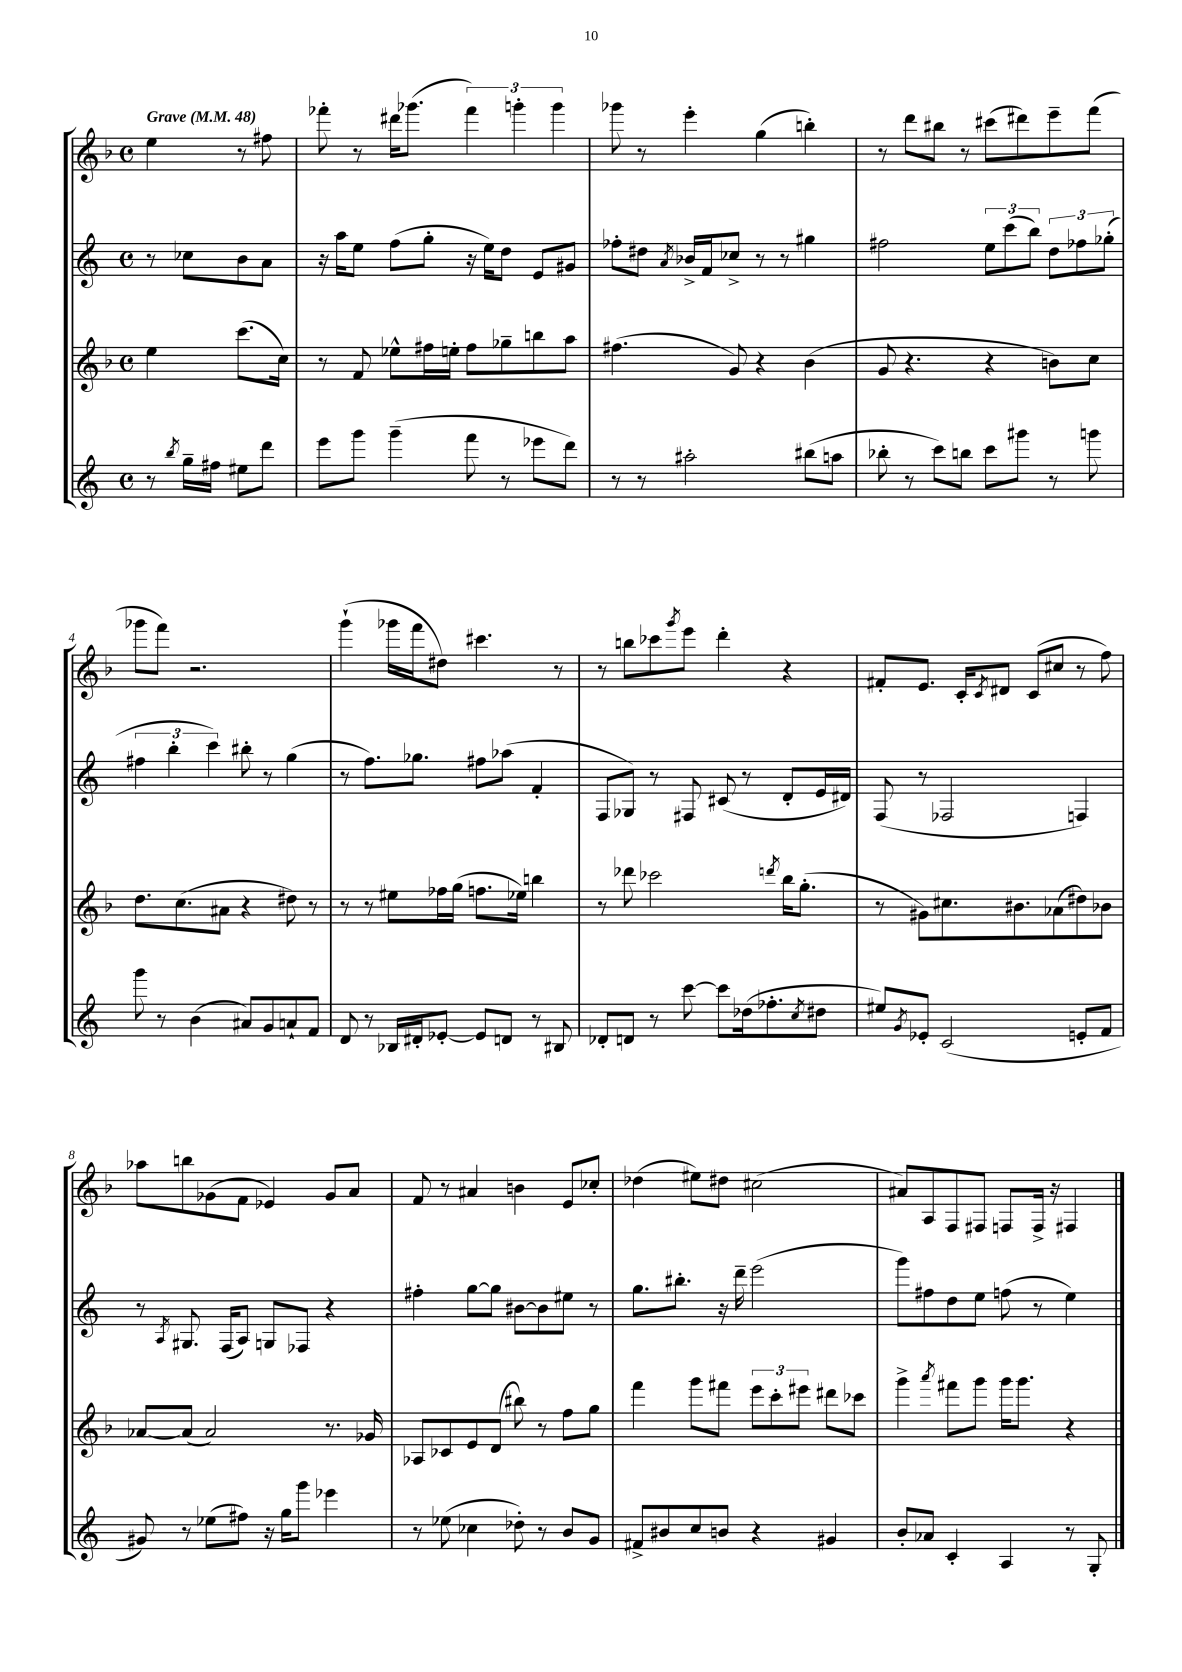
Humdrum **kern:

**kern	**kern	**kern	**kern
*staff4	*staff3	*staff2	*staff1
*clefG2	*clefG2	*clefG2	*clefG2
*k[]	*k[b-]	*k[]	*k[b-]
*M4/4	*M4/4	*M4/4	*M4/4
*met(c)	*met(c)	*met(c)	*met(c)
*MM48	*MM48	*MM48	*MM48
8r	4ee	8r	4ee
8qbb	.	.	.
16gg~	.	8cc-	.
16ff#	.	.	.
8ee#	(8.ccc	8b	8r
8ddd	.	8a	8ff#
.	16cc)	.	.
=	=	=	=
8eee	8r	16r	8fff-'
.	.	16aa	.
8ggg	8f	8ee	8r
(4ggg~	8ee-^^	(8ff	16ddd#
.	.	.	(8.ggg-
.	16ff#	8gg'	.
.	16ee'	.	.
8fff	8ff#	16r	6fff-)
.	.	16ee)	.
8r	8gg-~	8dd	.
.	.	.	6ggg'
8eee-	8bb	8e	.
.	.	.	6ggg
8ddd)	8aa	8g#	.
=	=	=	=
8r	(4.ff#	8ff-'	8ggg-
8r	.	8dd#	8r
.	.	8qa	.
2aa#'	.	16b-^	4eee'
.	.	16f	.
.	8g)	8cc-^	.
.	4r	8r	(4gg
.	.	8r	.
(8bb#	(4b-	4gg#	4bb')
8aa	.	.	.
=	=	=	=
8bb-'	8g	2ff#	8r
8r	4.r	.	8ddd
8ccc)	.	.	8bb#
8bb	.	.	8r
8ccc	4r	12ee	(8ccc#
.	.	(12ccc	.
8ggg#	.	.	8ddd#)
.	.	12bb)	.
8r	8b)	12dd	8eee~
.	.	12ff-	.
8ggg	8cc	.	(8fff
.	.	(12gg-'	.
=	=	=	=
8ggg	8.dd	6ff#	8ggg-
8r	.	.	8fff)
.	.	6bb'	.
.	(8.cc	.	.
(4b	.	.	2.r
.	.	6ccc)	.
.	8a#	.	.
8a#)	4r	8bb#'	.
8g	.	8r	.
8a`	8dd#)	(4gg	.
8f	8r	.	.
=	=	=	=
8d	8r	8r	(4ggg`
8r	8r	8.ff)	.
16B-	8ee#	.	16ggg-
16d#'	.	8.gg-	16fff
[8e-'	16ff-	.	8dd#)
.	(16gg	.	.
8e-]	8.ff	8ff#	4.ccc#
8d	.	(8aa-	.
.	16ee-)	.	.
8r	4bb	4f'	.
8B#	.	.	8r
=	=	=	=
8d-'	8r	8F	8r
8d	8ddd-	8G-)	8bb
8r	2ccc-	8r	8ccc-
.	.	.	8qggg
[8ccc	.	8F#	8eee
8ccc]	.	(8c#	4ddd'
(16dd-	.	8r	.
8.ff-'	.	.	.
.	8qddd	.	.
.	16bb-	8d'	4r
.	(8.gg'	.	.
8qcc	.	.	.
8dd#	.	16e	.
.	.	16d#)	.
=	=	=	=
8ee#)	8r	(8F	8f#'
8qg	.	.	.
8e-'	8g#)	8r	8.e
(2c	8.cc#	2F-	.
.	.	.	16c'
.	.	.	8qc
.	.	.	8d#
.	8.b#	.	.
.	.	.	(8c
.	(8a-	.	8cc#
8e'	8dd#)	4F)	8r
8f	8b-	.	8ff)
=	=	=	=
8g#)	[8a-	8r	8aa-
.	.	8qA	.
8r	(8a-]	8.G#	8bb
(8ee-	2a-)	.	(8g-
.	.	(16F	.
8ff#)	.	8A)	8f
16r	.	8G	4e-)
16gg	.	.	.
8ggg	.	8F-	.
4eee-	8.r	4r	8g-
.	.	.	8a
.	16g-	.	.
=	=	=	=
8r	8A-	4ff#'	8f
(8ee-	8c-	.	8r
4cc-	8e	[8gg	4a#
.	(8d	8gg]	.
8dd-')	8bb#)	[8b#	4b
8r	8r	8b#]	.
8b	8ff	8ee#	8e
8g	8gg	8r	8cc-'
=	=	=	=
8f#^	4fff	8.gg	(4dd-
8b#	.	.	.
.	.	8.bb#'	.
8cc	8ggg	.	8ee#)
8b	8fff#	16r	8dd#
.	.	16ddd~	.
4r	12eee	(2eee	(2cc#
.	12ccc'	.	.
.	12eee#	.	.
4g#	8ddd#	.	.
.	8ccc-	.	.
=	=	=	=
8b'	4ggg^	8ggg)	8a#)
8a-	.	8ff#	8A
.	8qaaa	.	.
4c'	8fff#	8dd	8F
.	8ggg	8ee	8F#
4A	16ggg	(8ff	8F
.	8.ggg	.	.
.	.	8r	16F^
.	.	.	16r
8r	4r	4ee)	4F#
8G'	.	.	.
==	==	==	==
*-	*-	*-	*-
